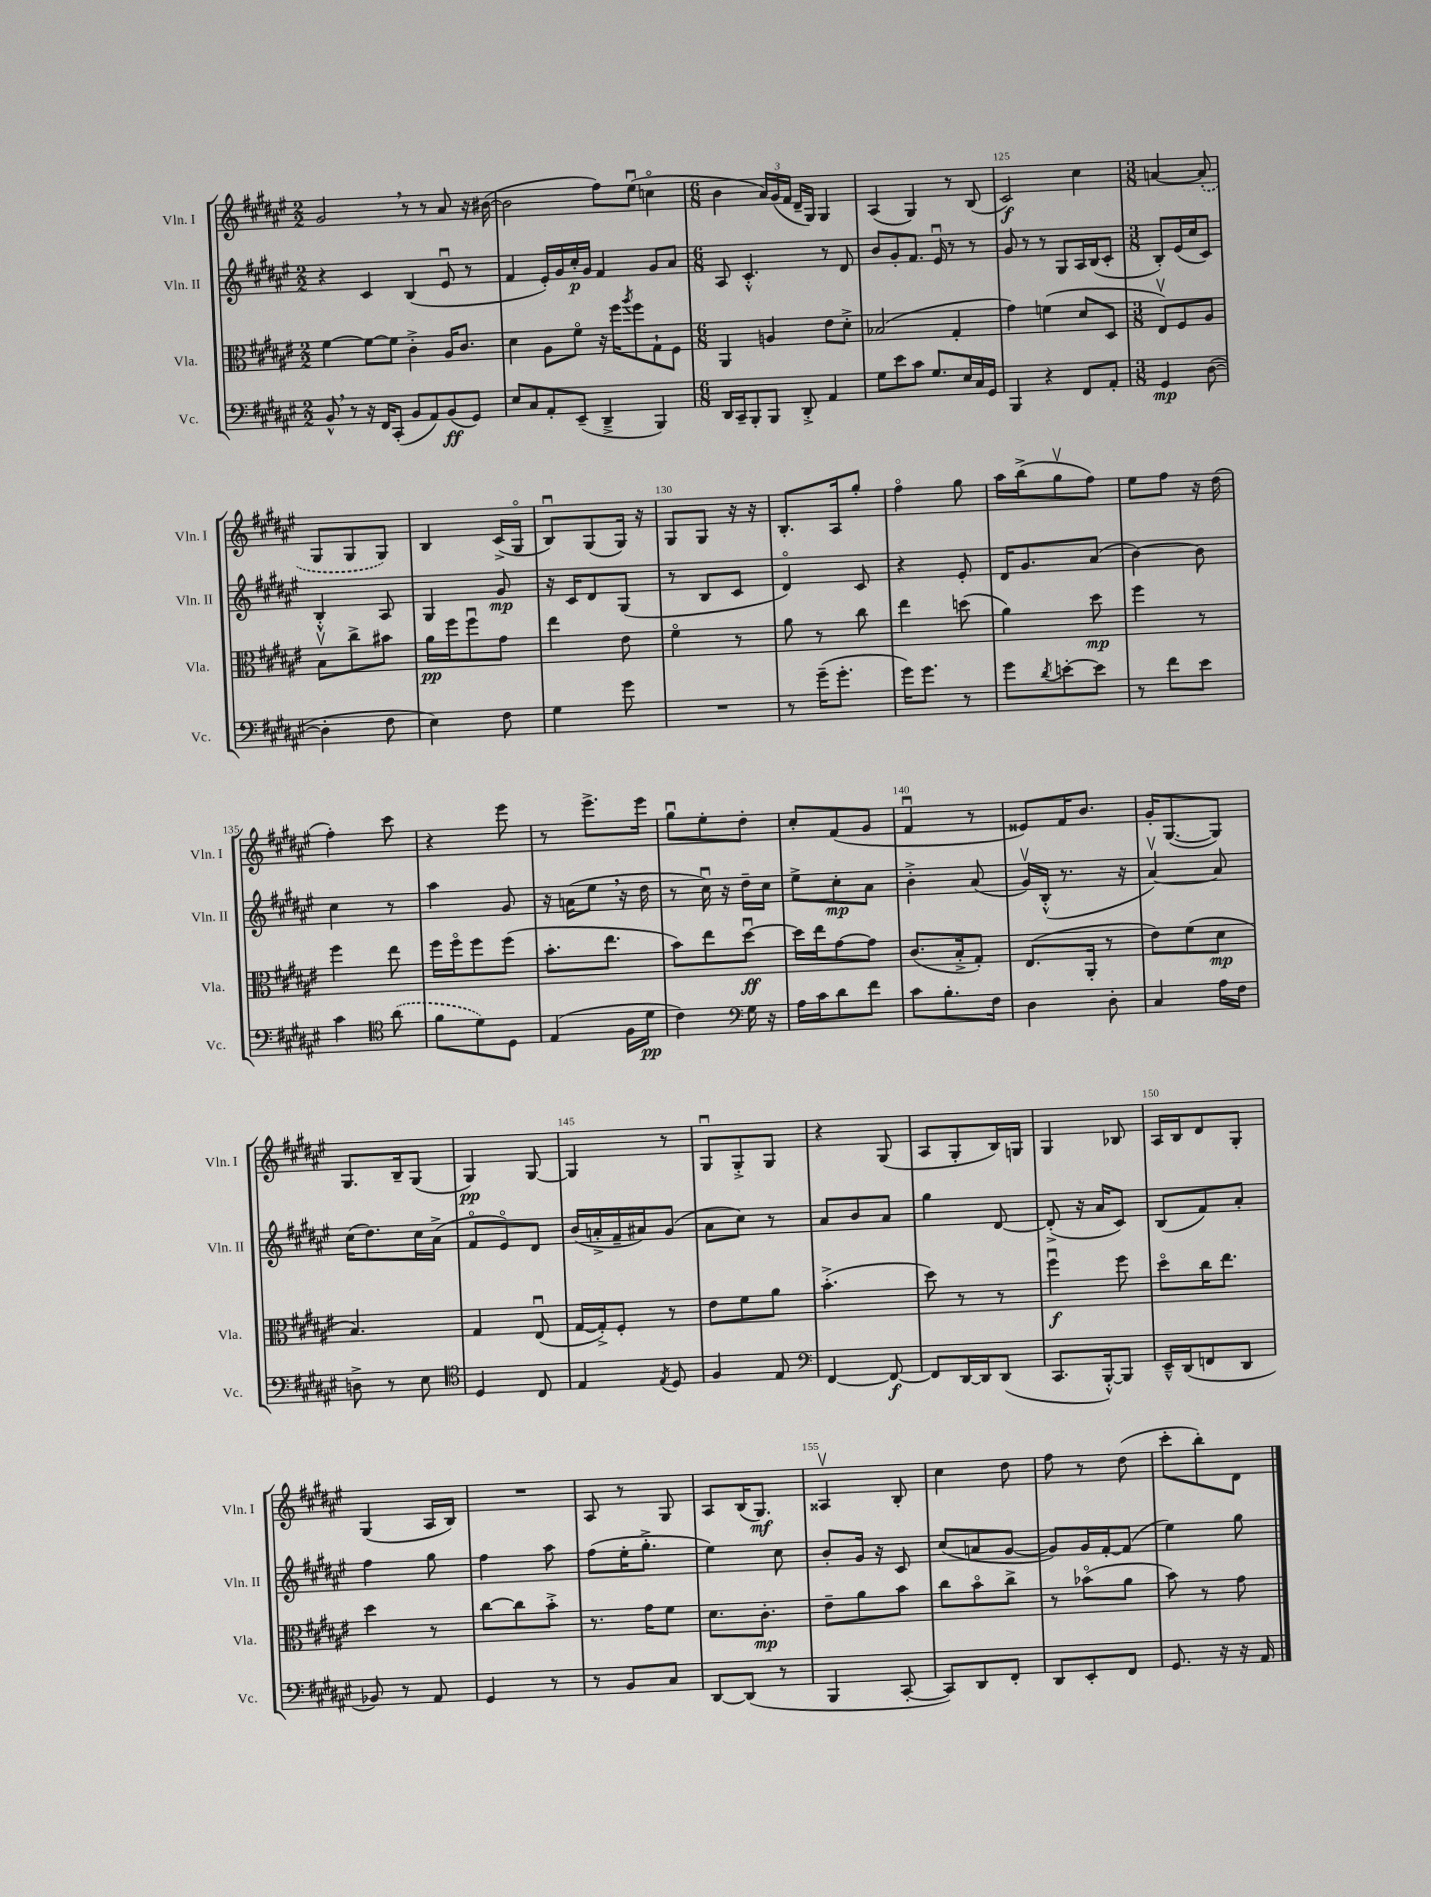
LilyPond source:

<<
\new StaffGroup <<
\new Staff = "s0" \with { instrumentName = "Vln. I" shortInstrumentName = "Vln. I" } {
    \clef treble \key fis \major \numericTimeSignature \time 2/2
    gis'2 \breathe r8 r8 ais'8 r16 bis'16~( |
    bis'2 fis''8) eis''8\downbow( c''4\flageolet |
    \numericTimeSignature \time 6/8 b'4 \tuplet 3/2 { ais'16) gis'16( fis'16 } dis'16-- gis16) gis4 |
    ais4( gis4) r8 b8( |
    cis'2\f) cis''4 |
    \numericTimeSignature \time 3/8 a'4~ \once \slurDashed a'8-.( |
    gis8 gis8 gis8) |
    b4 cis'16->( gis16\flageolet |
    b8\downbow) gis8( gis16) r16 |
    gis8 gis8 r16 r16 |
    b8.-. ais16 gis''8-. |
    fis''4\flageolet gis''8 |
    ais''16 b''16->( gis''8\upbow fis''8) |
    eis''8 fis''8 r16 dis''16( |
    fis''4-.) cis'''8 |
    r4 eis'''8 |
    r8 eis'''8.-> eis'''16 |
    gis''8\downbow eis''8-. dis''8-. |
    cis''8-. fis'8( gis'8 |
    fis'4\downbow r8 |
    eisis'8) fis'16 b'8. |
    gis'16-. gis8.~( gis8) |
    gis8. b16-- gis8( |
    gis4\pp) gis8~ |
    gis4 r8 |
    gis8\downbow gis8-.-> gis8 |
    r4 gis8( |
    ais8 gis8-. b16) g16 |
    gis4 bes8 |
    ais16 b16 dis'8 gis8-. |
    gis4( ais16 b16) |
    R4. |
    ais8 r8 gis8 |
    ais8 b16( gis8.\mf) |
    aisis4\upbow b8-. |
    cis''4 dis''8 |
    fis''8 r8 dis''8( |
    cis'''8-. b''8-.) dis'8 \bar "|." |
}
\new Staff = "s1" \with { instrumentName = "Vln. II" shortInstrumentName = "Vln. II" } {
    \clef treble \key fis \major \numericTimeSignature \time 2/2
    r4 cis'4 b4( eis'8\downbow r8 |
    fis'4 eis'16-.) gis'16 cis''16-.\p gis'16 fis'4 gis'8 ais'8 |
    \numericTimeSignature \time 6/8 ais8 cis'4.-.-^ r8 dis'8 |
    b'8 gis'8-. fis'8. eis'16\downbow r8 r8 |
    gis'8 r8 r8 gis8 ais16 b16( cis'8-. |
    \numericTimeSignature \time 3/8 b8-.) eis'16( cis''16 cis'8) |
    b4-.-^ ais8 |
    gis4 gis'8\mp |
    r16 cis'16 dis'8 gis8( |
    r8 b8 cis'8 |
    dis'4\flageolet) cis'8 |
    r4 eis'8-. |
    dis'16 gis'8. ais'8( |
    b'4~) b'8 |
    cis''4 r8 |
    ais''4 gis'8 |
    r16 a'16( eis''8 \breathe r16 dis''16 |
    r8 cis''16\downbow) r16 dis''16-- cis''16 |
    eis''8-> cis''8-.\mp ais'8 |
    b'4-.-> ais'8( |
    gis'16\upbow) b16-.-^( r8. r16 |
    ais'4~\upbow) ais'8 |
    cis''16( dis''8.) cis''16 ais'16->( |
    fis'8\flageolet eis'8\flageolet) dis'8 |
    b'16( a'16-.-> fis'16-- ais'16) gis'8( |
    ais'8 cis''8) r8 |
    ais'8 b'8 ais'8 |
    gis''4 dis'8~ |
    dis'8-.->( r16 ais'16 cis'8) |
    b8( fis'8) ais'8-. |
    fis''4 gis''8 |
    fis''4 ais''8 |
    fis''8( eis''16-. gis''8.-.-> |
    eis''4) cis''8 |
    b'8-. gis'16 r16 cis'8 |
    cis''8( a'8 gis'8~ |
    gis'8) gis'16 fis'16~-. fis'8( |
    eis''4) gis''8 \bar "|." |
}
\new Staff = "s2" \with { instrumentName = "Vla." shortInstrumentName = "Vla." } {
    \clef alto \key fis \major \numericTimeSignature \time 2/2
    fis'4~ fis'8~ fis'8 cis'4-.-> ais16 cis'8. |
    dis'4 ais8 fis'8\flageolet r16 fis''16 \acciaccatura { ais''8 } fis''8 gis8-! fis8 |
    \numericTimeSignature \time 6/8 ais,4 a4 eis'8 dis'8-.-> |
    bes2( gis4-. |
    gis'4) f'4( dis'8 dis8 |
    \numericTimeSignature \time 3/8 eis8\upbow) fis8 ais8 |
    b8\upbow cis''8-> bis'8 |
    ais'16\pp fis''16 fis''8\downbow gis'8 |
    eis''4 eis'8 |
    fis'4\flageolet r8 |
    ais'8 r8 cis''8 |
    eis''4 d''8( |
    ais'4) dis''8\mp |
    fis''4 r8 |
    fis''4 eis''8 |
    fis''16 fis''16\flageolet fis''8 fis''8( |
    b'8.-. eis''8. |
    b'8) eis''8 dis''8~\downbow\ff |
    dis''16 eis''16 gis'8~ gis'8 |
    cis'8.( b16-.-> gis8-.) |
    eis8.( ais,16-. r8 |
    eis'8) fis'8( dis'8\mp |
    b4.) |
    gis4 eis8\downbow( |
    gis16~ gis16-.->) fis8-. r8 |
    eis'8 fis'8 ais'8 |
    b'4.-.->( |
    dis''8) r8 r8 |
    fis''4\downbow\f fis''8 |
    dis''8\flageolet cis''16 eis''8. |
    dis''4 r8 |
    cis''8~ cis''8 b'8-.-> |
    r8. gis'16 fis'8 |
    dis'8. cis'8.-.\mp |
    eis'8-- ais'8 b'8 |
    cis''8 b'8\flageolet cis''8-> |
    r8 bes'8\flageolet( ais'8 |
    b'8) r8 gis'8 \bar "|." |
}
\new Staff = "s3" \with { instrumentName = "Vc." shortInstrumentName = "Vc." } {
    \clef bass \key fis \major \numericTimeSignature \time 2/2
    b,8-^ \breathe r8 r16 fis,16 cis,8-.( b,8 ais,8) b,8\ff( gis,8) |
    eis8 cis8 ais,8-. eis,8--( dis,4---> b,,4) |
    \numericTimeSignature \time 6/8 dis,16 cis,16-- b,,8-. b,,8 dis,8-.-> ais,4 |
    gis8 eis'8 cis'8 gis8. eis16 cis16 gis,16 |
    b,,4 r4 fis,8 ais,8-. |
    \numericTimeSignature \time 3/8 gis,4\mp dis8~( |
    dis4-. fis8 |
    eis4) fis8 |
    gis4 gis'8 |
    R4. |
    r8 gis'16--( gis'8.-. |
    gis'16) gis'8. r8 |
    gis'8 \acciaccatura { dis'8 } e'8~-. e'8 |
    r8 fis'8 eis'8 |
    cis'4 \clef tenor \once \slurDashed ais'8( |
    fis'8 dis'8) dis8 |
    eis4( fis16 dis'16\pp |
    cis'4) \clef bass gis16 r16 |
    ais16 cis'16 dis'8 fis'8 |
    cis'8 b8.-. fis16 |
    dis4 dis8-. |
    cis4 ais16 fis16 |
    d8-> r8 eis8 |
    \clef tenor dis4 cis8 |
    eis4 \acciaccatura { eis8 } dis8 |
    fis4 eis8 |
    \clef bass fis,4~ fis,8~\f |
    fis,8 dis,16~ dis,16 dis,8( |
    cis,8. b,,16~-.-^) b,,8 |
    eis,16---^ dis,16( f,8 dis,8 |
    bes,8) r8 ais,8 |
    gis,4 r8 |
    r8 b,8 cis8 |
    dis,8~ dis,8( r8 |
    b,,4 cis,8~-. |
    cis,8) dis,8 fis,8-. |
    dis,8 eis,8-. fis,8 |
    gis,8. r16 r16 ais,16 \bar "|." |
}
>>
>>
\layout { \context { \Score currentBarNumber = #121 \override BarNumber.break-visibility = ##(#f #t #t) barNumberVisibility = #(every-nth-bar-number-visible 5) } }
